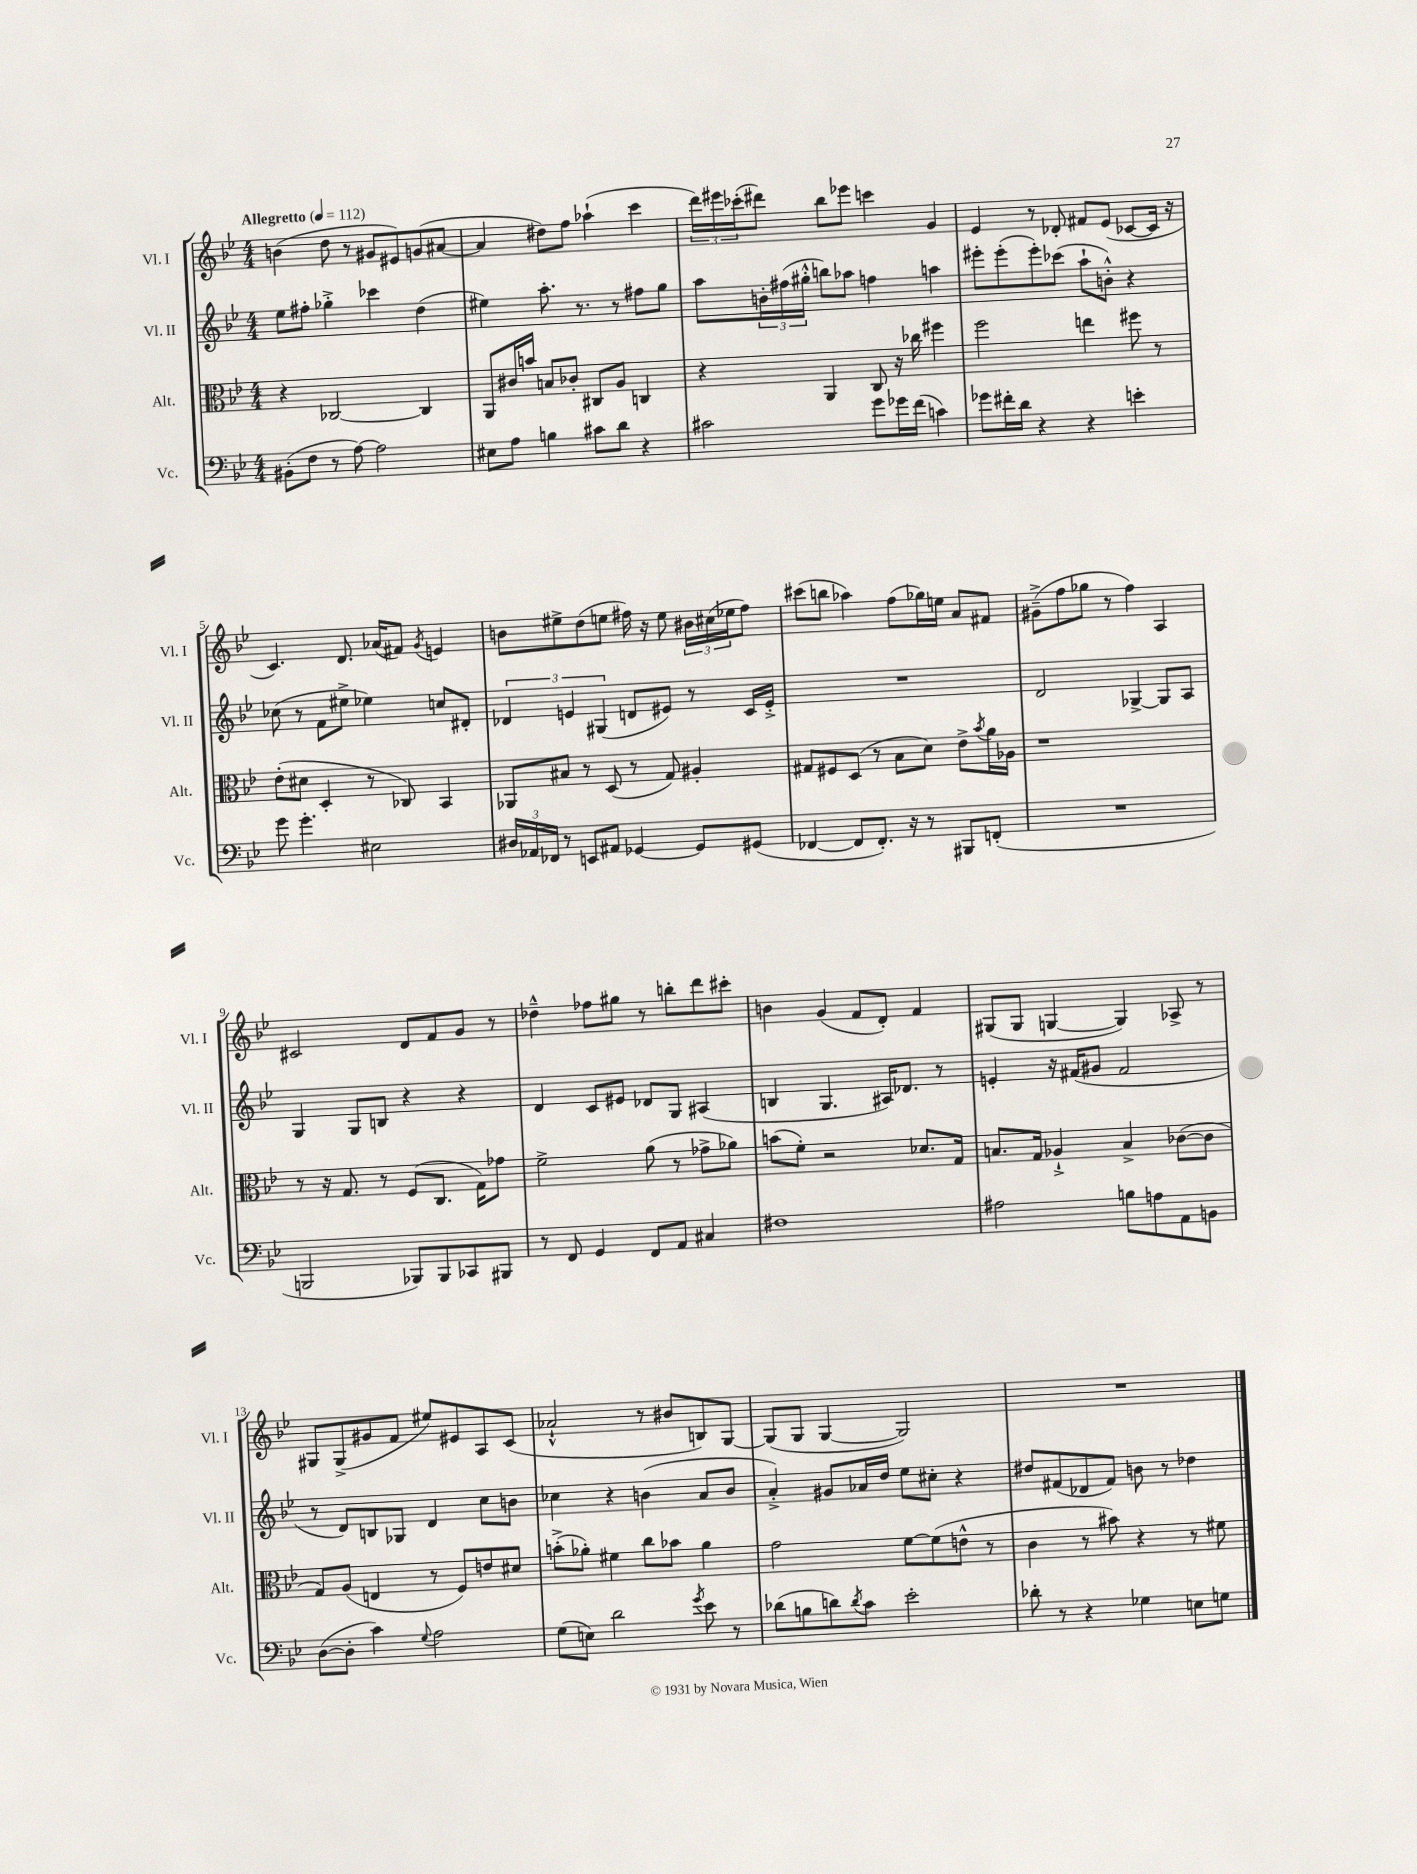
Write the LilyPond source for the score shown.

<<
\new StaffGroup <<
\new Staff = "s0" \with { instrumentName = "Vl. I" shortInstrumentName = "Vl. I" } {
    \clef treble \key bes \major \numericTimeSignature \time 4/4 \tempo "Allegretto" 4 = 112
    b'4( d''8 r8 gis'8 eis'8) g'8( ais'8~ |
    ais'4 dis''8) f''8 aes''4-!( c'''4 |
    \tuplet 3/2 { d'''16) eis'''16 ces'''16-.( } dis'''8) bes''8 ees'''8 c'''4 g'4 |
    ees'4 r8 des'8-. fis'8 ees'8( ces'8~ ces'16 r16 |
    c'4.) d'8. aes'16( fis'8) \acciaccatura { g'8 } e'4 |
    b'8 eis''8-> d''8( e''8 fis''16) r16 e''8 \tuplet 3/2 { bis'16 cis''16( ees''16 } fis''8) |
    cis'''8( b''8 aes''4) f''8( ges''16) e''16 a'8 fis'8 |
    gis'8--->( f''8 ges''8 r8 f''4) a4 |
    cis'2 d'8 f'8 g'8 r8 |
    des''4---^ fes''8 gis''8 r8 b''8-. d'''8 cis'''8-. |
    b'4 g'4( f'8 d'8-.) f'4 |
    gis8( gis8 g4~ g4) aes8-> r8 |
    gis8 gis8->( gis'8 f'8 eis''8) eis'8 a8 c'8( |
    aes'2-!-^ r8 bis'8 b8) g8~ |
    g8( g8 g4~ g2) |
    R1 \bar "|." |
}
\new Staff = "s1" \with { instrumentName = "Vl. II" shortInstrumentName = "Vl. II" } {
    \clef treble \key bes \major \numericTimeSignature \time 4/4
    ees''8 fis''8-. ges''4-.-> ces'''4 d''4( |
    eis''4) a''8.-. r8. r8 fis''8 g''8 |
    a''8 \tuplet 3/2 { b'16-. fis''16( gis''16-.-^ } b''8) aes''8 f''4 a''4 |
    eis'''8-. eis'''8-.( eis'''8-.) ces'''8( a''8-! b'8-.-^) r4 |
    ces''8( r8 f'8 eis''8-> ees''4) c''8 dis'8-. |
    \tuplet 3/2 { des'4 e'4 gis4( } d'8 eis'8) r8 c'16 eis'16-.-> |
    R1 |
    d'2 ges4~-> ges8 a8 |
    g4 g8 b8 r4 r4 |
    d'4 c'8 eis'8 des'8 g8 ais4( |
    b4 g4. ais16) des'8. r8 |
    e'4-. r16 fis'16( gis'8 fis'2 |
    r8 d'8) b8 ges8 d'4 c''8 b'8 |
    ces''4 r4 b'4( a'8 b'8 |
    a'4-.->) gis'8 aes'16 d''16 ees''8 cis''8-. r4 |
    dis''8 fis'8( des'8 fis'8) b'8 r8 des''4 \bar "|." |
}
\new Staff = "s2" \with { instrumentName = "Alt." shortInstrumentName = "Alt." } {
    \clef alto \key bes \major \numericTimeSignature \time 4/4
    r4 ces2~ ces4 |
    a,8 cis'16 b'16 b8 ces'8-. cis8 a8 c4 |
    r4 a,4 c8 r16 ces''16 fis''4 |
    f''2 e''4 fis''8 r8 |
    ees'8-.( dis'8 d4-. r8 ces8) bes,4 |
    aes,8 bis8 r8 d8( r8 g8) ais4-. |
    gis8 fis8 d8( r8 bes8 d'8) ees'8-> \acciaccatura { bes'8 } a'16 aes16 |
    r1 |
    r8 r16 g8. r8 f8( c8. g16) ges'8 |
    f'2-> a'8( r8 ges'8-> aes'8) |
    b'8( f'8-.) r2 des'8. g16 |
    b8. g16 aes4-!-> b4-> ces'8~( ces'8 |
    g8) a8( e4 r8 f8) e'8 dis'8 |
    b'8-.->( aes'8-.) fis'4 c''8 bes'8 aes'4 |
    g'2 f'8~ f'8( e'8-^ r8 |
    c'4 r8 bis'8) r4 r8 fis'8 \bar "|." |
}
\new Staff = "s3" \with { instrumentName = "Vc." shortInstrumentName = "Vc." } {
    \clef bass \key bes \major \numericTimeSignature \time 4/4
    bis,8-.( f8 r8 a8~) a2 |
    eis8 a8 b4 cis'8 d'8 r4 |
    cis'2 g'8 ges'16 f'16( c'4) |
    ges'8 fis'16-. d'16 r4 r4 e'4-. |
    g'8 g'4.-. eis2 |
    \tuplet 3/2 { dis16 aes,16 fes,16 } r8 e,8 ais,8 ges,4~ ges,8 gis,8( |
    fes,4~ fes,8 fes,8.-.) r16 r8 bis,,8 f,8-.( |
    R1 |
    b,,2 bes,,8) bes,,8 ces,8 bis,,8 |
    r8 f,8 g,4 f,8 a,8 cis4 |
    fis1 |
    ais2 b8 a8 a,8 b,8 |
    d8~( d8-. c'4) \appoggiatura { g8 } a2 |
    g8( e8) d'2 \acciaccatura { g'8 } ees'8 r8 |
    des'8( b8 d'8) \acciaccatura { d'8 } c'8 ees'2-. |
    des'8-. r8 r4 ges4 e8 g8 \bar "|." |
}
>>
>>
